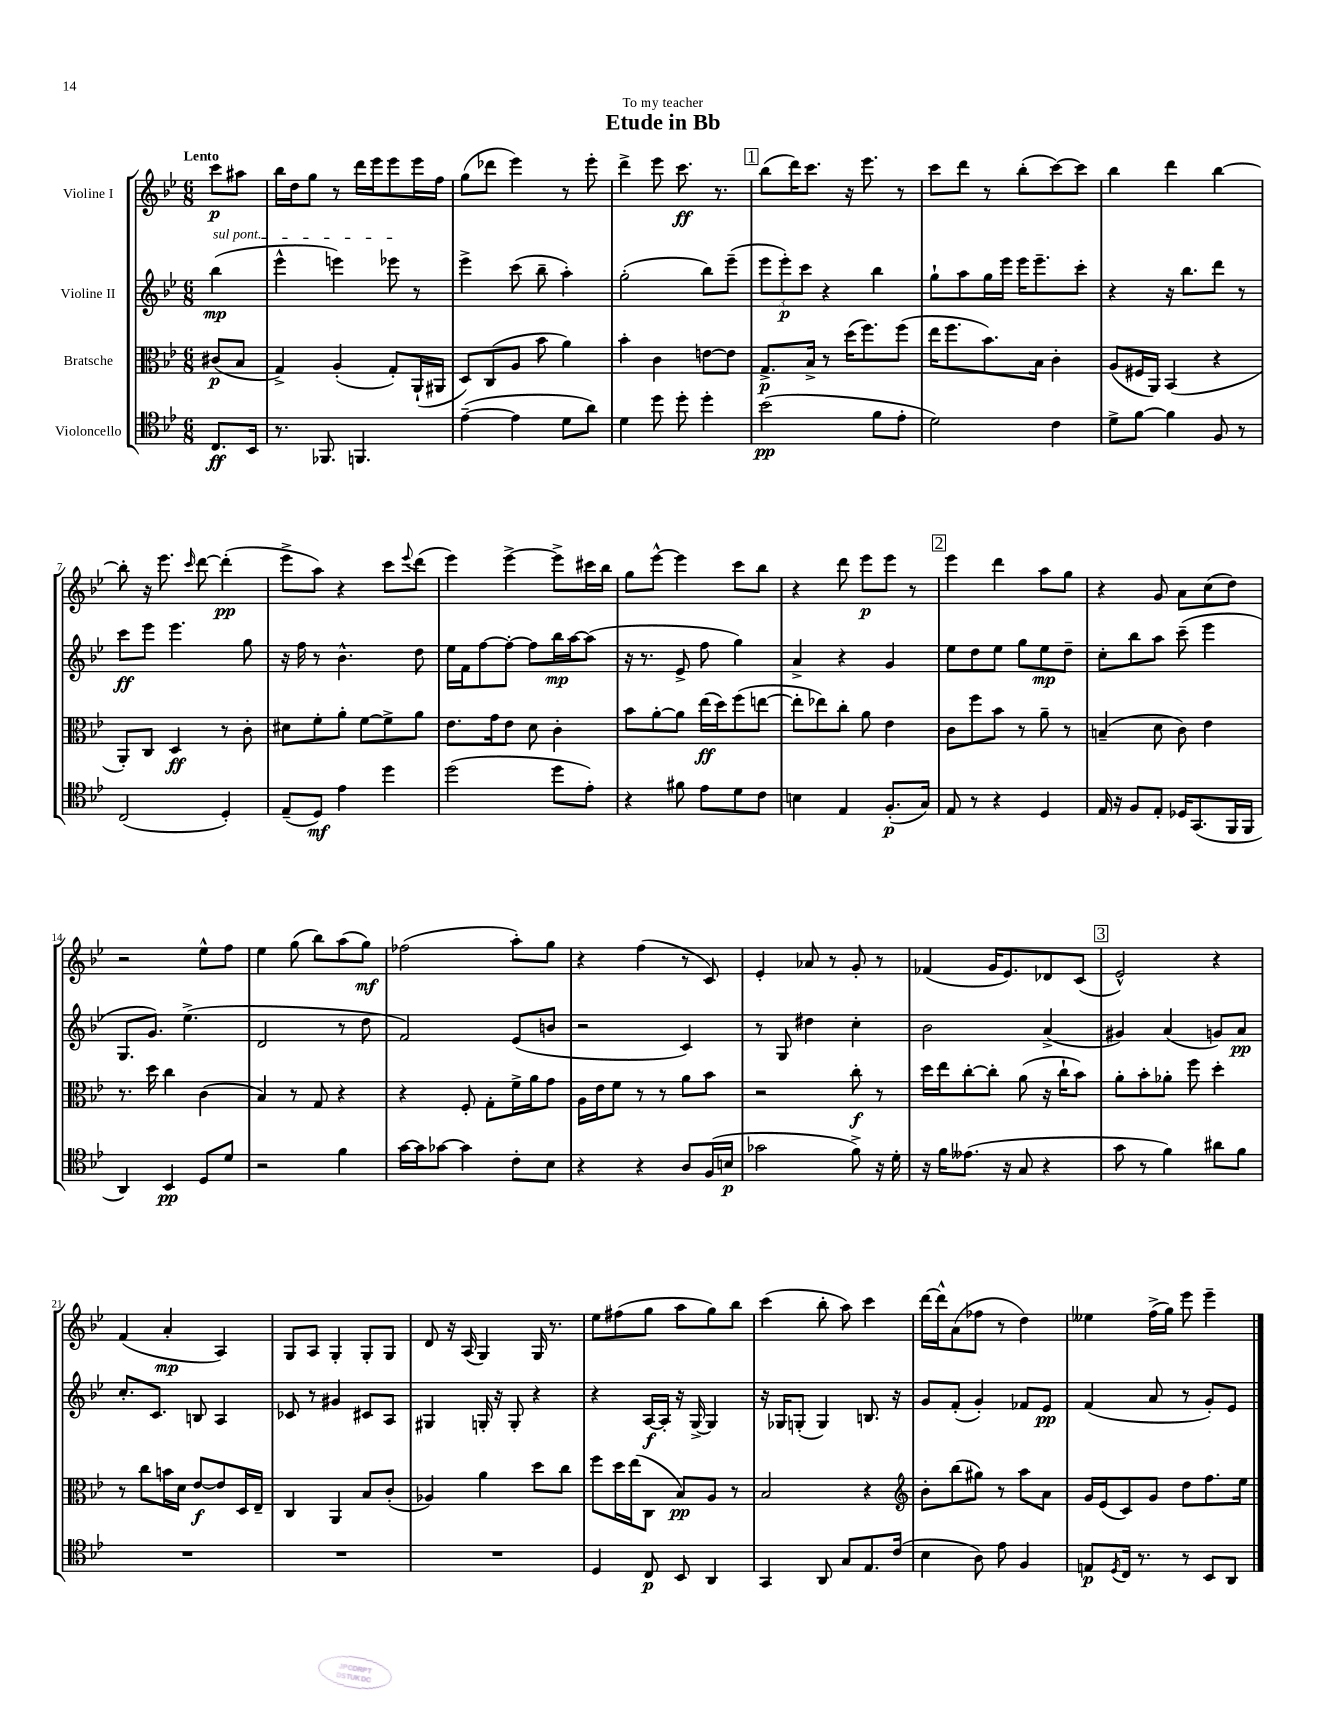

**kern	**kern	**kern	**kern
*staff4	*staff3	*staff2	*staff1
*clefC4	*clefC3	*clefG2	*clefG2
*k[b-e-]	*k[b-e-]	*k[b-e-]	*k[b-e-]
*M6/8	*M6/8	*M6/8	*M6/8
8.C	(8c#	(4bb-	8ccc
.	8B-	.	8aa#
16BB-	.	.	.
=	=	=	=
8.r	4G^)	4eee-^^	16bb-
.	.	.	16dd
.	.	.	8gg
8.FF-	.	.	.
.	(4A'	4eee)	8r
4.FF	.	.	16ddd
.	.	.	16eee-
.	8G')	8eee-	8eee-
.	(16AA`	8r	16eee-
.	16AA#	.	16ff
=	=	=	=
([4e-~	8D)	4eee-^	(8gg
.	(8C	.	8ddd-
4e-]	8A	(8ccc	4eee-)
.	8b-	8bb-~	.
8d	4a)	4aa')	8r
8a)	.	.	8eee-'
=	=	=	=
4d	4b-'	(2gg'	4ddd^
8dd	4c	.	8eee-
8dd'	.	.	8.ccc
4dd'	[8e	8bb-)	.
.	.	.	8.r
.	8e]	(8eee-~	.
=	=	=	=
(2b-	8.G^	12eee-	(8bb-
.	.	12eee-')	.
.	.	.	16ddd)
.	.	12ccc	.
.	16B-^	.	8.ccc
.	8r	4r	.
.	(16dd	.	16r
.	8.ff)	.	8.eee-
8f	.	4bb-	.
8e-'	(8ff	.	8r
=	=	=	=
2d)	16ee-	8gg`	8ccc
.	8.ff	.	.
.	.	8aa	8ddd
.	8.b-)	16gg	8r
.	.	16eee-	.
.	.	16eee-	(8bb-'
.	16B-	8.eee-~	.
4c	4c'	.	[8ccc)
.	.	8ccc'	8ccc]
=	=	=	=
8d^	(8A	4r	4bb-
[8f	16F#	.	.
.	16AA)	.	.
4f]	(4BB-	16r	4ddd
.	.	8.bb-	.
8F	4r	8ddd	[4bb-
8r	.	8r	.
=	=	=	=
(2C	8AA')	8ccc	8bb-']
.	8C	8eee-	16r
.	.	.	8.eee-
.	4D	4.eee-	.
.	.	.	16qqccc
.	.	.	[8ddd
4D')	8r	.	(4ddd']
.	8c'	8gg	.
=	=	=	=
(8E-~	8d#	16r	8eee-^
.	.	16ff	.
8D)	8f'	8r	8aa)
4e-	8a'	4.b-^^	4r
.	[8f	.	.
4dd	8f^]	.	8ccc
.	.	.	8qqeee-
.	8a	8dd	(8ddd
=	=	=	=
(2dd	8.e-	16ee-	4eee-)
.	.	16f	.
.	.	[8ff	.
.	16g	.	.
.	8e-	8ff'_	[4eee-^
.	8d	8ff]	.
8dd	4c'	16bb-	8eee-^]
.	.	[16aa	.
8e-')	.	(8aa]	16ccc#
.	.	.	16bb-
=	=	=	=
4r	8b-	16r	8gg
.	.	8.r	.
.	[8a'	.	[8eee-^^
8f#	8a]	8e-^	4eee-]
8e-	(16ee-	8ff	.
.	16dd)	.	.
8d	(8ff	4gg)	8ccc
8c	[8ee	.	8bb-
=	=	=	=
4B	8ee']	4a^	4r
.	8ee-)	.	.
4E-	8cc'	4r	8ddd
.	8a	.	8eee-
(8.F'	4e-	4g	8eee-
.	.	.	8r
16G)	.	.	.
=	=	=	=
8E-	8c	8ee-	4eee-
8r	8ff	8dd	.
4r	8b-	8ee-	4ddd
.	8r	8gg	.
4D	8a~	8ee-	8aa
.	8r	8dd~	8gg
=	=	=	=
16E-	(4B~	8cc'	4r
16r	.	.	.
8F	.	8bb-	.
8E-'	8d	8aa	8g
16D-	8c)	(8ccc~	8a
(8.GG	.	.	.
.	4e-	4eee-	(8cc
16FF	.	.	8dd)
16FF	.	.	.
=	=	=	=
4AA)	8.r	8.G	2r
.	16dd	8.g)	.
4BB-	4cc	.	.
.	.	(4.ee-^	.
8D	(4c	.	8ee-^^
8d	.	.	8ff
=	=	=	=
2r	4B-)	2d	4ee-
.	8r	.	(8gg
.	8G	.	8bb-)
4f	4r	8r	(8aa
.	.	8dd	8gg)
=	=	=	=
[16g	4r	2f)	(2ff-
16g]	.	.	.
[8g-	.	.	.
4g-]	8F'	.	.
.	8G'	.	.
8c'	16f^	(8e-	8aa')
.	16a	.	.
8B-	8g	8b	8gg
=	=	=	=
4r	16A	2r	4r
.	16e-	.	.
.	8f	.	.
4r	8r	.	(4ff
.	8r	.	.
8A	8a	4c)	8r
(16F	8b-	.	8c)
16B	.	.	.
=	=	=	=
2g-	2r	8r	4e-'
.	.	8G	.
.	.	4dd#	8a-
.	.	.	8r
8f^)	8cc'	4cc'	8g'
16r	8r	.	8r
16d'	.	.	.
=	=	=	=
16r	16dd	2b-	(4f-
16f	16ee-	.	.
(8.e--	[8cc'	.	.
.	8cc']	.	16g
16r	.	.	8.e-)
8G	(8a	.	.
4r	16r	(4a^	8d-
.	16cc`	.	.
.	8b-)	.	(8c
=	=	=	=
8g	8a'	4g#)	2e-^^)
8r	8b-'	.	.
4f)	8a-'	(4a	.
.	8ff	.	.
8a#	4dd'	8g)	4r
8f	.	8a	.
=	=	=	=
2.r	8r	8.cc'	(4f
.	8cc	.	.
.	.	8.c	.
.	16b	.	4a'
.	16d	.	.
.	[8e-	8B	.
.	8e-]	4A	4A)
.	16D	.	.
.	16E-~	.	.
=	=	=	=
2.r	4C	8c-	8G
.	.	8r	8A
.	4AA	4g#	4G'
.	8B-	8c#	8G'
.	(8c'	8A	8G
=	=	=	=
2.r	4A-)	4G#	8d
.	.	.	16r
.	.	.	(16A
.	4a	16G'	4G)
.	.	16r	.
.	.	8G'	.
.	8dd	4r	16G
.	.	.	8.r
.	8cc	.	.
=	=	=	=
4D	8ff	4r	8ee-
.	16dd	.	(8ff#
.	(16ee-	.	.
8C	8C	[16A	8gg
.	.	16A']	.
8BB-	8B-)	16r	8aa
.	.	[16G^	.
4AA	8A	4G]	8gg)
.	8r	.	8bb-
=	=	=	=
4GG	2B-	16r	(4ccc
.	.	16G-	.
.	.	(8G'	.
8AA	.	4G)	8bb-'
8G	.	.	8aa)
8.E-	4r	8.B	4ccc
(16c	.	16r	.
=	=	=	=
*	*clefG2	*	*
4B-	8b-'	8g	[16ddd
.	.	.	16ddd^^]
.	(8bb-	(8f'	(8a
8A)	8gg#)	4g')	8ff-
8e-	8r	.	8r
4F	8aa	8f-	4dd)
.	8a	8e-	.
=	=	=	=
8E	16g	(4f	4ee--
.	(16e-	.	.
8qD	.	.	.
16C	8c)	.	.
8.r	.	.	.
.	8g	8a	(16ff^
.	.	.	16gg)
8r	8dd	8r	8eee-
8BB-	8.ff	8g')	4eee-~
8AA	.	8e-	.
.	16ee-	.	.
==	==	==	==
*-	*-	*-	*-
